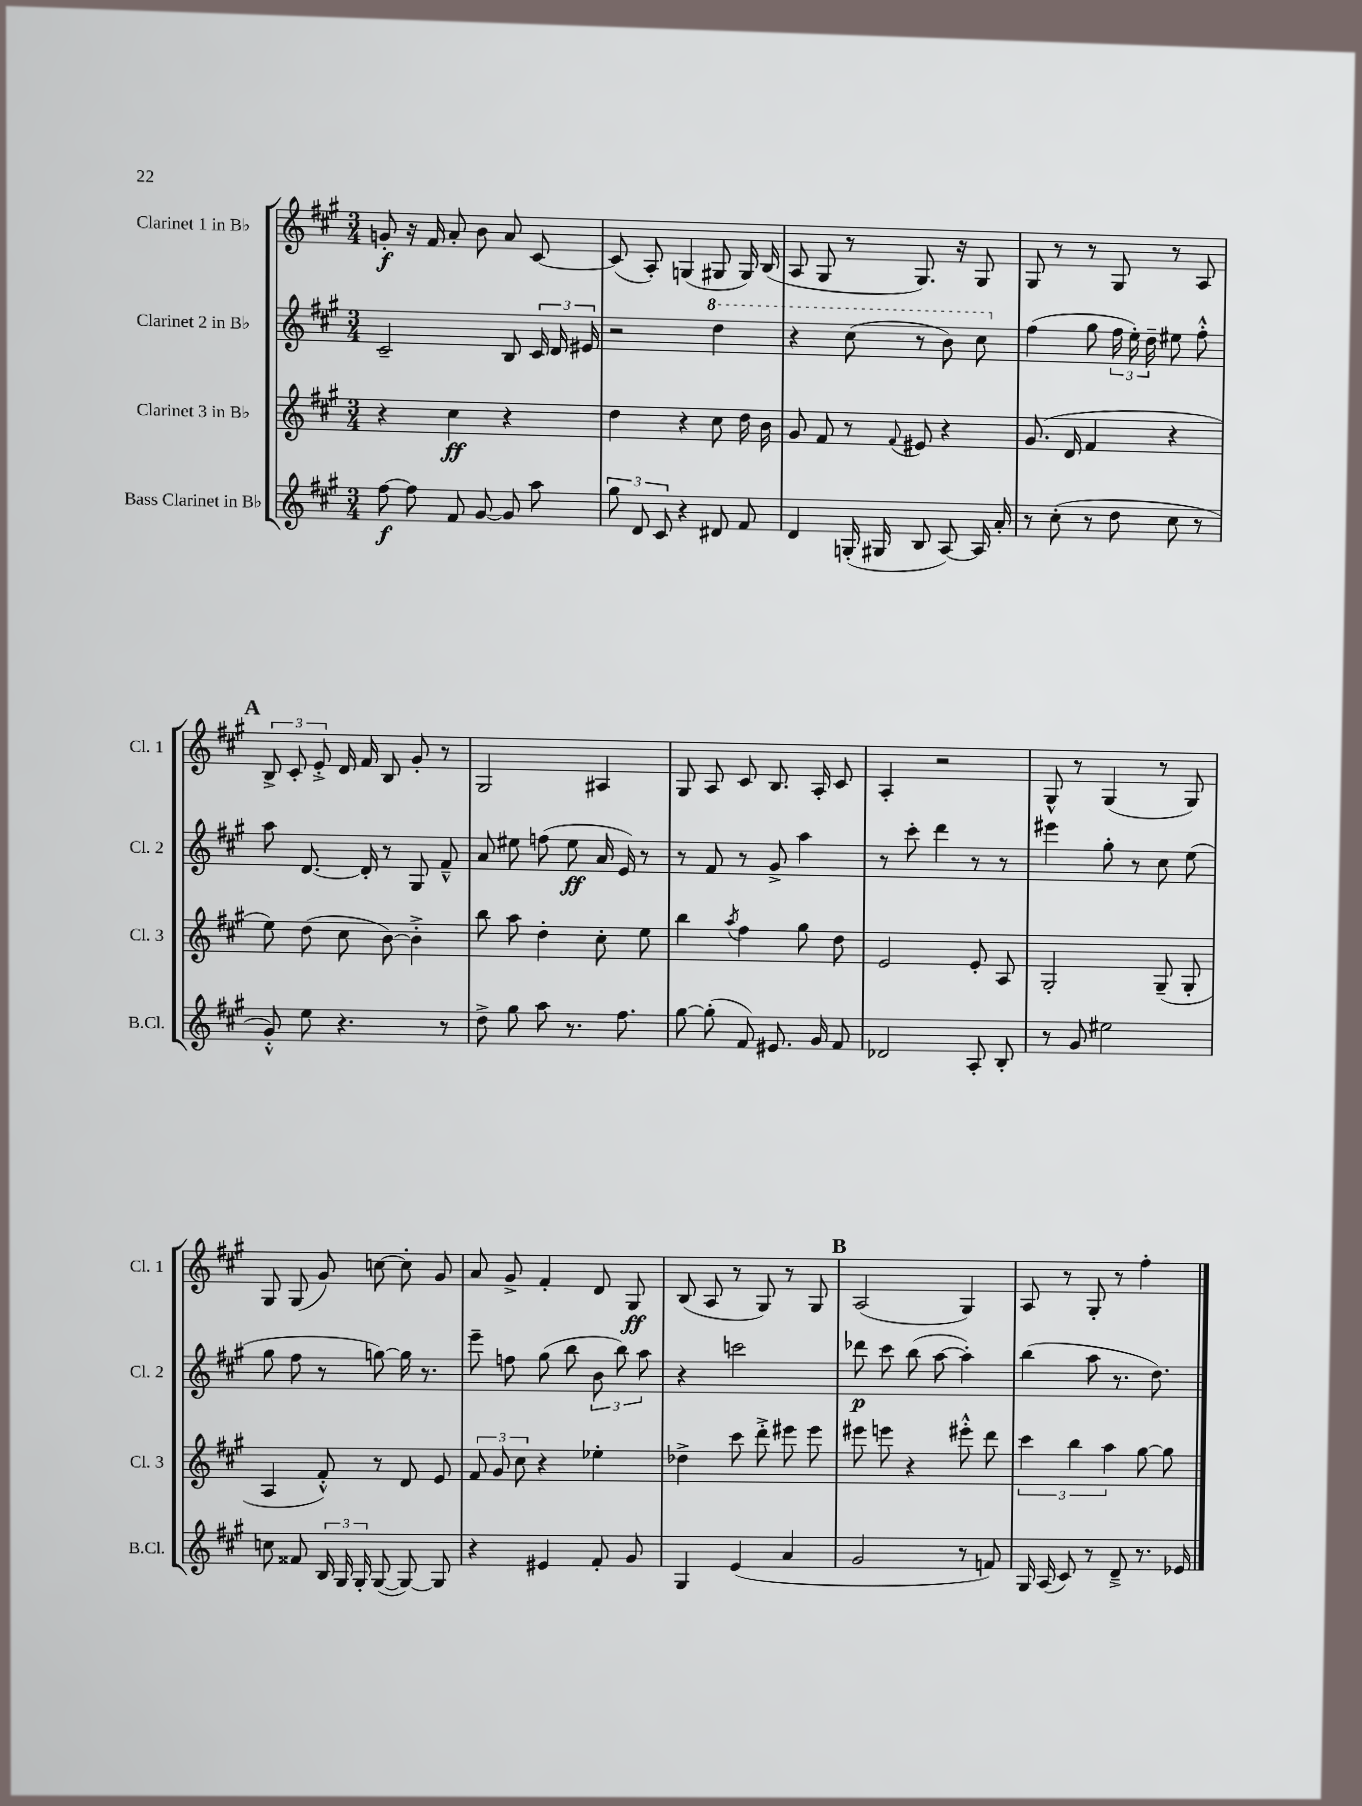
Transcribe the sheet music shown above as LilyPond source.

<<
\new StaffGroup <<
\new Staff = "s0" \with { instrumentName = "Clarinet 1 in Bb" shortInstrumentName = "Cl. 1" } {
    \clef treble \key a \major \numericTimeSignature \time 3/4
    \autoBeamOff g'8-.\f r16 fis'16 a'8-. b'8 a'8 cis'8~ |
    cis'8( a8-.) g4( gis8 gis16) b16( |
    a8 gis8 r8 gis8.) r16 gis8 |
    gis8 r8 r8 gis8 r8 a8 |
    \mark \markup { \bold "A" } \tuplet 3/2 { b8-> cis'8-. e'8-.-> } d'16 fis'16 b8 gis'8-. r8 |
    gis2 ais4 |
    gis8 a8 cis'8 b8. a16-. cis'8 |
    a4-. r2 |
    gis8-^ r8 gis4( r8 gis8) |
    gis8 gis8( gis'8) c''8~ c''8-. gis'8 |
    a'8 gis'8-> fis'4-. d'8 gis8\ff |
    b8( a8 r8 gis8) r8 gis8 |
    \mark \markup { \bold "B" } a2( gis4) |
    a8 r8 gis8-. r8 fis''4-. \bar "|." |
}
\new Staff = "s1" \with { instrumentName = "Clarinet 2 in Bb" shortInstrumentName = "Cl. 2" } {
    \clef treble \key a \major \numericTimeSignature \time 3/4
    \autoBeamOff cis'2-- b8 \tuplet 3/2 { cis'16 d'16 eis'16 } |
    r2 \ottava #1 d'''4 |
    r4 cis'''8( r8 b''8) cis'''8 \ottava #0 |
    fis''4( gis''8 \tuplet 3/2 { fis''16 e''16-.) d''16-- } eis''8 fis''8-.-^ |
    \mark \markup { \bold "A" } a''8 d'8.~ d'16-. r8 gis8 fis'8---^ |
    a'8 eis''8 f''8( eis''8\ff a'16 e'16) r8 |
    r8 fis'8 r8 gis'8-> a''4 |
    r8 cis'''8-. d'''4 r8 r8 |
    eis'''4 gis''8-. r8 cis''8 e''8( |
    gis''8 fis''8 r8 g''8~) g''16 r8. |
    e'''8-- f''8 gis''8( b''8 \tuplet 3/2 { b'8 b''8) a''8 } |
    r4 c'''2 |
    \mark \markup { \bold "B" } des'''8\p cis'''8 b''8( a''8~ a''4-.) |
    b''4( a''8 r8. d''8.) \bar "|." |
}
\new Staff = "s2" \with { instrumentName = "Clarinet 3 in Bb" shortInstrumentName = "Cl. 3" } {
    \clef treble \key a \major \numericTimeSignature \time 3/4
    \autoBeamOff r4 cis''4\ff r4 |
    d''4 r4 cis''8 d''16 b'16 |
    gis'8 fis'8 r8 \appoggiatura { fis'8 } eis'8 r4 |
    gis'8.( d'16 fis'4 r4 |
    \mark \markup { \bold "A" } e''8) d''8( cis''8 b'8~) b'4-.-> |
    b''8 a''8 d''4-. cis''8-. e''8 |
    b''4 \acciaccatura { a''8 } fis''4 gis''8 d''8 |
    e'2 e'8-. a8 |
    gis2-. gis8--( gis8-. |
    a4 fis'8-.-^) r8 d'8 e'8 |
    \tuplet 3/2 { fis'8 gis'8 cis''8 } r4 ees''4-. |
    des''4-> cis'''8 d'''8-.-> eis'''8 eis'''8 |
    \mark \markup { \bold "B" } eis'''8 e'''8 r4 eis'''8-.-^ d'''8 |
    \tuplet 3/2 { cis'''4 b''4 a''4 } gis''8~ gis''8 \bar "|." |
}
\new Staff = "s3" \with { instrumentName = "Bass Clarinet in Bb" shortInstrumentName = "B.Cl." } {
    \clef treble \key a \major \numericTimeSignature \time 3/4
    \autoBeamOff fis''8~\f fis''8 fis'8 gis'8~ gis'8 a''8 |
    \tuplet 3/2 { gis''8 d'8 cis'8 } r4 dis'8 fis'8 |
    d'4 g16-.( gis16 b8 a8~) a16 a'16-. |
    r8 cis''8-.( r8 d''8 cis''8 r8 |
    \mark \markup { \bold "A" } gis'8-.-^) e''8 r4. r8 |
    d''8-> gis''8 a''8 r8. fis''8. |
    gis''8~ gis''8-.( fis'8) eis'8. gis'16 fis'8 |
    des'2 a8-. b8-. |
    r8 gis'8 eis''2 |
    c''8 fisis'8 \tuplet 3/2 { b16 gis16 gis16-. } gis8~( gis8~) gis8 |
    r4 eis'4 fis'8-. gis'8 |
    gis4 e'4( a'4 |
    \mark \markup { \bold "B" } gis'2 r8 f'8) |
    gis16 a16( cis'8) r8 d'8---> r8. ees'16 \bar "|." |
}
>>
>>
\layout { \context { \Score \remove "Bar_number_engraver" } }
